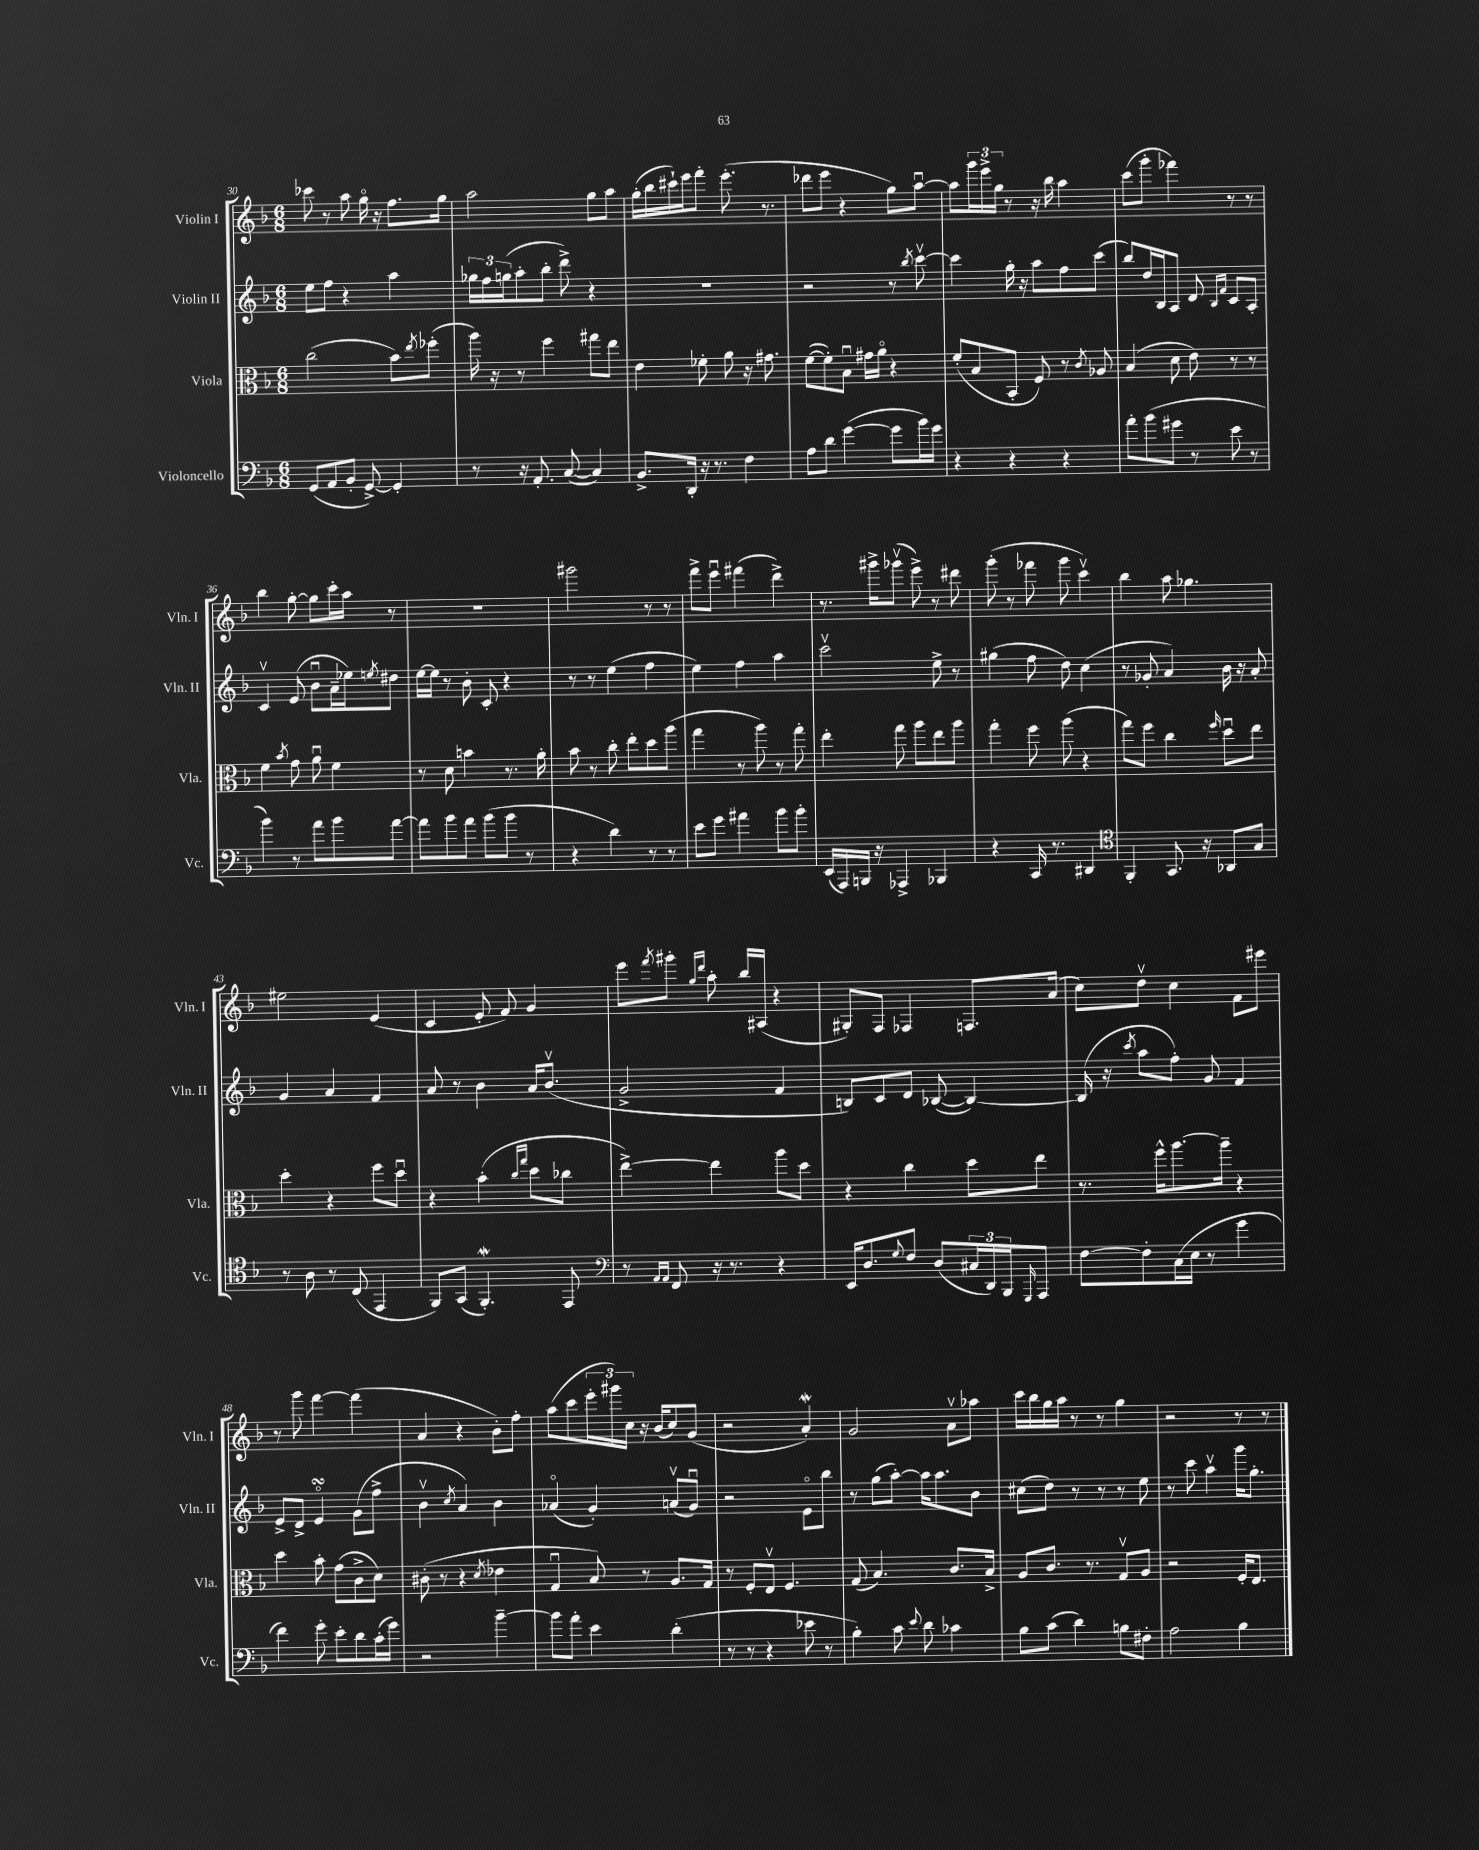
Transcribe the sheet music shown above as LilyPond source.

<<
\new StaffGroup <<
\new Staff = "s0" \with { instrumentName = "Violin I" shortInstrumentName = "Vln. I" } {
    \clef treble \key f \major \numericTimeSignature \time 6/8
    ces'''8 r8 a''8 g''16\flageolet r16 f''8. g''16 |
    a''2 g''8 a''8 |
    g''16-.( bes''16 cis'''16-!) e'''16 f'''8-. e'''8.-.( r8. |
    des'''8 e'''8 r4 g''8) a''8~\downbow |
    a''8 \tuplet 3/2 { g'''16 e'''16-> g''16 } r8 r16 bes''16 a''4 |
    c'''8( g'''8-. fes'''4) r8 r8 |
    bes''4 g''8~-. g''8 c'''16-. a''16 r8 |
    R2. |
    gis'''2 r8 r8 |
    f'''8-> e'''8\downbow fis'''4( d'''4->) |
    r8. gis'''16-> ges'''8\upbow( e'''8->) r8 dis'''8 |
    g'''8-.( r8 fes'''8 g'''8 c'''4\upbow) |
    bes''4 a''8 ges''4. |
    eis''2 e'4( |
    c'4 e'8-. f'8) g'4 |
    e'''8 \acciaccatura { f'''8 } gis'''8-. \grace { g''16 d'''16 } a''8-. bes''16 ais16( r4 |
    gis8-.) f8 fes4 f8. a'16( |
    c''8) d''8\upbow c''4 f'8 eis'''8 |
    r8 g'''8 f'''4~ f'''4( |
    a'4 r4 bes'8-.) f''8-. |
    a''8( c'''8 \tuplet 3/2 { e'''16-. gis'''16) c''16 } r16 bes'16( c''8) g'8( |
    r2 a'4-.\mordent) |
    g'2 a'8\upbow aes''8 |
    c'''16 bes''16 g''16 a''16 r8 r8 g''4 |
    r2 r8 r8 \bar "|." |
}
\new Staff = "s1" \with { instrumentName = "Violin II" shortInstrumentName = "Vln. II" } {
    \clef treble \key f \major \numericTimeSignature \time 6/8
    e''8 f''8 r4 a''4 |
    \tuplet 3/2 { ges''16 f''16 g''16( } a''8-. bes''8-. d'''8->) r4 |
    R2. |
    r2 r8 \acciaccatura { bes''8 } c'''8~\upbow |
    c'''4 g''16-. r16 a''8 f''8 c'''8( |
    bes''8) d''16 bes16 a8 d'8 \grace { bes16 f'16 } c'8 a8-. |
    c'4\upbow e'8( bes'8\downbow a'16-- ees''16) \acciaccatura { e''8 } dis''8 |
    e''16~ e''16 r8 bes'8-. c'8-. r4 |
    r8 r8 e''4( f''4 |
    e''4) f''4 a''4 |
    c'''2\upbow e''8-> r8 |
    gis''4( f''8 d''8) c''4( |
    r8 ges'8-. a'4) bes'16 r16 a'8-. |
    g'4 a'4 f'4 |
    a'8 r8 bes'4 a'16 bes'8.\upbow( |
    g'2-> f'4 |
    b8) c'8 d'8 bes8~( bes4~) |
    bes16( r16 \acciaccatura { c'''8 } a''8 f''8-.) g'8 f'4 |
    e'8-> d'8-> e'4\flageolet\turn g'8( f''8-> |
    bes'4\upbow \acciaccatura { c''8 } a'4) bes'4 |
    aes'4\flageolet( g'4-.) a'8\upbow( g'8\downbow) |
    r2 e'8\flageolet bes''8 |
    r8 g''8( a''8~-.) a''16 a''8. bes'8 |
    cis''8( d''8) r8 r8 r8 e''8 |
    r8 c'''8 a''4\upbow g'''16 g''8.-. \bar "|." |
}
\new Staff = "s2" \with { instrumentName = "Viola" shortInstrumentName = "Vla." } {
    \clef alto \key f \major \numericTimeSignature \time 6/8
    c''2( bes'8) \acciaccatura { e''8 } fes''8-.( |
    a''16) r16 r8 f''4 gis''8 e''8 |
    e'4 fes'8-. a'8 r16 gis'8. |
    f'8~( f'8-.) bes8\downbow gis'16 a'16\flageolet r4 |
    f'8-.( bes8 bes,8-. f8) r8 \acciaccatura { c'8 } aes8 |
    bes4( d'8 e'8) r8 r8 |
    f'4 \acciaccatura { bes'8 } g'8 a'8\downbow f'4 |
    r8 d'8 b'4 r8. a'16-. |
    bes'8 r8 c''8-. e''8-. d''8 a''8( |
    g''4 r8 a''8) r8 g''8-. |
    e''4-. g''8 a''8 e''8 a''8 |
    g''4-. f''8 a''8( r4 |
    g''8) f''8 c''4 \grace { f''16 } d''8\downbow e''8 |
    d''4-. r4 f''8 d''8\downbow |
    r4 bes'4-.( \grace { c''16 g''16 } d''8 ces''8 |
    e''4~->) e''4 a''8 d''8 |
    r4 c''4 d''8 e''8 |
    r8. f''16-^ a''8.~ a''16-- r4 |
    d''4 bes'8-. g'8( c'8-> d'8) |
    cis'8-.( r8 r4 \acciaccatura { d'8 } ees'4 |
    g4\downbow bes8) r8 a8. g16 |
    r8 f8-. e8\upbow f4. |
    g8( bes4.) c'8. bes16-> |
    a8 c'8. r8. g8\upbow a8 |
    r2 f16-. e8. \bar "|." |
}
\new Staff = "s3" \with { instrumentName = "Violoncello" shortInstrumentName = "Vc." } {
    \clef bass \key f \major \numericTimeSignature \time 6/8
    g,8( a,8 bes,8-. g,8~->) g,4-. |
    r8 r16 a,8.-. c8~( c4) |
    bes,8.-> d,16-. r16 r8. f4 |
    a8 d'8 g'4~( g'8 bes'16) g'16 |
    r4 r4 r4 |
    a'8-. bes'8( gis'8 r8 e'8 r8 |
    bes'4) r8 a'8 bes'8 a'8~ |
    a'8 bes'8 a'8 bes'8( bes'8 r8 |
    r4 d'4) r8 r8 |
    e'8 g'8 ais'4 bes'8 bes'8-. |
    e,16( a,,16) b,,16 r16 aes,,4-> bes,,4 |
    r4 c,16 r8. dis,4 |
    \clef tenor f,4-. g,8. r16 aes,8 g8 |
    r8 a8 r8 c8( e,4 |
    f,8) g,8( f,4.-.\mordent) e,8 |
    \clef bass r8 \grace { a,16 a,16 } f,8 r16 r8. r4 |
    e,16 d8. \appoggiatura { g8 } f8 d8( \tuplet 3/2 { cis16 d,16) bes,,16 } \grace { g,,16 } a,,8 |
    f8~ f8-. c16( e16 r8 g'4 |
    f'4) g'8-. e'8-. d'8 c'16-.( g'16) |
    r2 bes'4~-- |
    bes'8 a'8-. e'4 d'4-.( |
    r8 r8 r4 ees'8 r8 |
    bes4-.) c'8 \appoggiatura { e'8 } d'8 ces'4 |
    bes8 c'8( d'4) b8 fis8-. |
    a2 bes4 \bar "|." |
}
>>
>>
\layout { \context { \Score currentBarNumber = #30 } }
